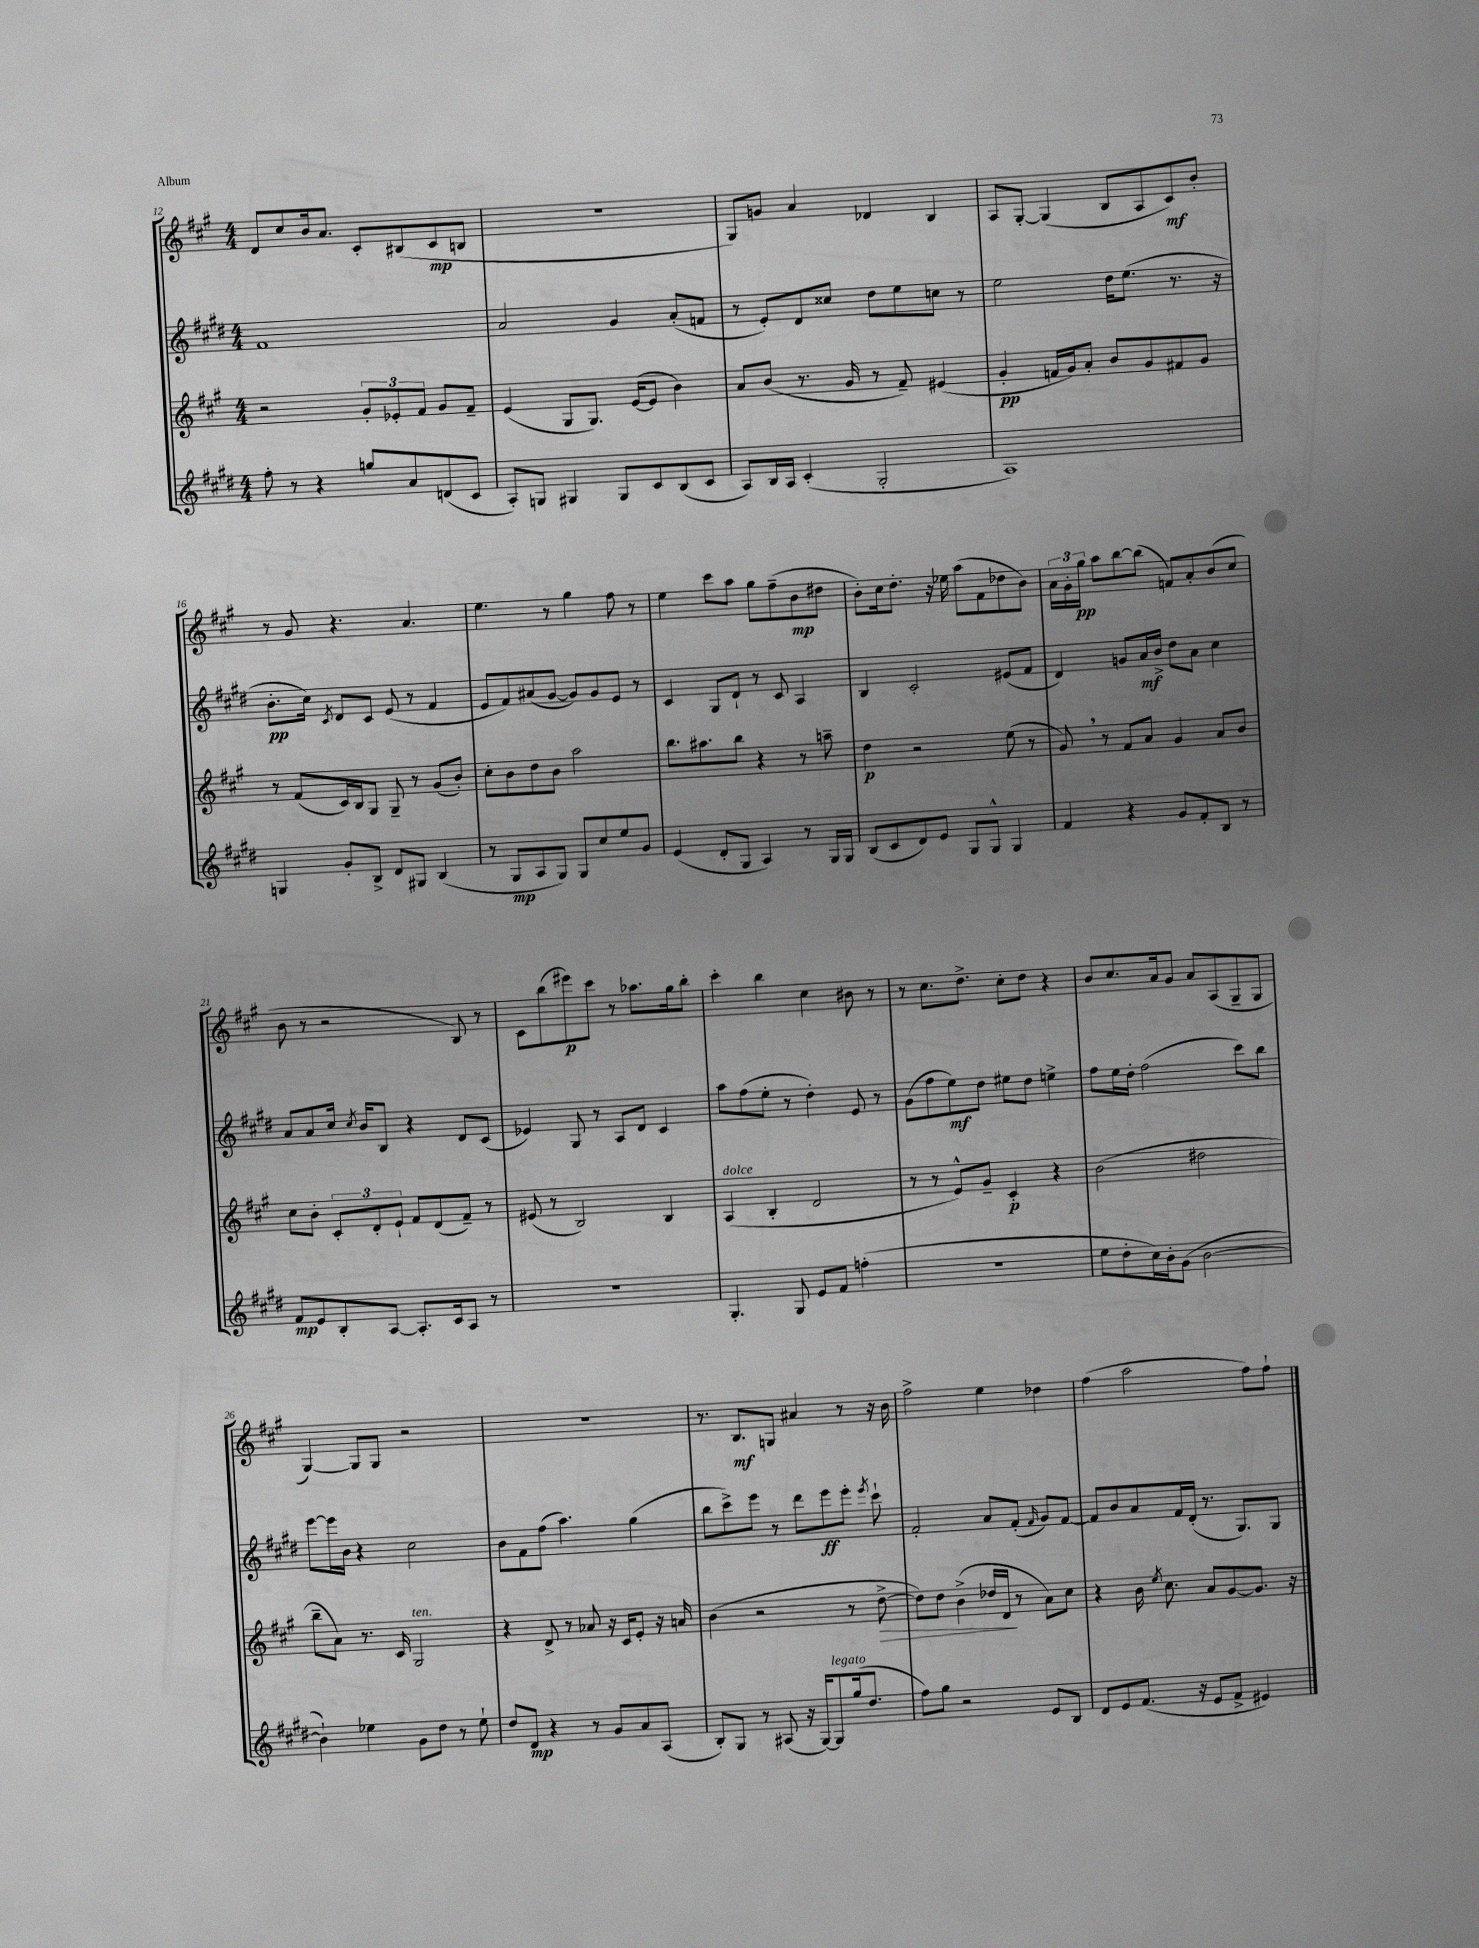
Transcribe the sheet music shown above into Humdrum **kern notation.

**kern	**dynam	**kern	**dynam	**kern	**dynam	**kern	**dynam
*part4	*part4	*part3	*part3	*part2	*part2	*part1	*part1
*staff4	*staff4	*staff3	*staff3	*staff2	*staff2	*staff1	*staff1
*clefG2	*	*clefG2	*	*clefG2	*	*clefG2	*
*k[f#c#g#d#]	*	*k[f#c#g#]	*	*k[f#c#g#d#]	*	*k[f#c#g#]	*
*M4/4	*	*M4/4	*	*M4/4	*	*M4/4	*
=12	=12	=12	=12	=12	=12	=12	=12
8ff#'\	.	2r	.	1f#	.	8d/L	.
8r	.	.	.	.	.	8cc#/	.
4r	.	.	.	.	.	16b/k	.
.	.	.	.	.	.	8.a/J	.
8ggn/L	.	12g#'/L	.	.	.	8c#'/L	.
.	.	12e-X'/	.	.	.	.	.
8a/	.	.	.	.	.	(8B#X/	.
.	.	12f#/J	.	.	.	.	.
(8dn/	.	8g#/L	.	.	.	8c#/	mp
8c#/J	.	8f#~/J	.	.	.	8Bn/J	.
=13	=13	=13	=13	=13	=13	=13	=13
8A'/L)	.	(4e/	.	2a/	.	1r	.
8Gn/J	.	.	.	.	.	.	.
4G#X/	.	8G#/L	.	.	.	.	.
.	.	8.G#/J)	.	.	.	.	.
8G#/L	.	.	.	4g#/	.	.	.
.	.	([16e/KL	.	.	.	.	.
8c#/	.	8e/J]	.	.	.	.	.
(8B/	.	4b\)	.	(8a'/L	.	.	.
8c#/J	.	.	.	8fn/J	.	.	.
=14	=14	=14	=14	=14	=14	=14	=14
8A/L)	.	8a/L	.	8r	.	8G#/L)	.
16B/L	.	(8b/J	.	8e'/L)	.	8gn/J	.
16A/JJ	.	.	.	.	.	.	.
(4c#'/	.	8.r	.	8d#/	.	4a/	.
.	.	.	.	8cc##X/J	.	.	.
.	.	16g#/	.	.	.	.	.
2G#'/	.	8r	.	8dd#\L	.	4d-X/	.
.	.	8f#~/)	.	8ee\	.	.	.
.	.	(4e#X/	.	8ccn\J	.	4B/	.
.	.	.	.	8r	.	.	.
=15	=15	=15	=15	=15	=15	=15	=15
1A)	.	4g#'/	pp	2ee\	.	8A/L	.
.	.	.	.	.	.	[8G#'/J	.
.	.	16fn/LL	.	.	.	(4G#/]	.
.	.	16g#/J)	.	.	.	.	.
.	.	8a'/J	.	.	.	.	.
.	.	8b/L	.	16dd#\KL	.	8B/L	.
.	.	.	.	(8.ee\J	.	.	.
.	.	8g#/	.	.	.	8A/	.
.	.	8f#X/	.	8.r	.	8c#/)	mf
.	.	8g#/J	.	.	.	8b'/J	.
.	.	.	.	16r	.	.	.
!!LO:LB:g=z
=16	=16	=16	=16	=16	=16	=16	=16
4Gn/	.	8r	.	8.b'\L	pp	8r	.
.	.	(8f#/L	.	.	.	8g#/	.
.	.	.	.	16cc#\Jk)	.	.	.
.	.	.	.	8qc#/	.	.	.
8g#'/L	.	16c#/L)	.	8d#/L	.	4.r	.
.	.	16B/J	.	.	.	.	.
8B^/J	.	8G#/J	.	8c#/J	.	.	.
8d#/L	.	8G#~/	.	(8e/	.	.	.
8G#X/J	.	8r	.	8r	.	4.a/	.
(4B/	.	(8g#/L	.	4f#/	.	.	.
.	.	8b'/J)	.	.	.	.	.
=17	=17	=17	=17	=17	=17	=17	=17
8r	.	8cc#'\L	.	8e/L	.	4.ee\	.
8G#/L	mp	8b\	.	8f#/)	.	.	.
8A/	.	8dd\	.	(8a#X/	.	.	.
8G#/J)	.	8b\J	.	[8g#/J	.	8r	.
8G#/L	.	2aa\	.	8g#/L])	.	4gg#\	.
8cc#/	.	.	.	8g#/	.	.	.
8ee/	.	.	.	8e/J	.	8ff#\	.
8g#/J	.	.	.	8r	.	8r	.
=18	=18	=18	=18	=18	=18	=18	=18
(4e/	.	8.bb\L	.	4c#/	.	4ee\	.
.	.	8.aa#X\	.	.	.	.	.
8d#'/L	.	.	.	8G#/L	.	8ccc#\L	.
8G#/J	.	8bb\J	.	8d#`/J	.	8aa\J	.
4A/)	.	4r	.	8r	.	8gg#\L	.
.	.	.	.	8c#/	.	(8ff#~\	.
8r	.	8r	.	4A/	.	8b\	mp
16G#/LL	.	8aan~\	.	.	.	8dd#X\J	.
16G#/JJ	.	.	.	.	.	.	.
=19	=19	=19	=19	=19	=19	=19	=19
(8B/L	.	4dd\	p	4B/	.	8b'\L)	.
8c#/	.	.	.	.	.	16cc#\k	.
.	.	.	.	.	.	8.dd'\J	.
8d#/)	.	2r	.	2c#'/	.	.	.
8e/J	.	.	.	.	.	16r	.
.	.	.	.	.	.	16ee-X\	.
8G#/L	.	.	.	.	.	(8aa\L	.
8G#^^/J	.	.	.	.	.	8f#\	.
4G#/	.	(8ee\	.	(8e#X/L	.	8dd-X\	.
.	.	8r	.	8f#/J	.	8b\J)	.
=20	=20	=20	=20	=20	=20	=20	=20
4f#/	.	8g#,/)	.	4d#/)	.	24a\LL	.
.	.	.	.	.	.	24g#'\	.
.	.	.	.	.	.	24gg#\JJ	pp
.	.	8r	.	.	.	8aa\L	.
4r	.	8f#/L	.	8gn/L	.	[8bb\	.
.	.	8a/J	.	16a/L	mf	(8bb\J]	.
.	.	.	.	16b^/JJ	.	.	.
8g#/L	.	4g#/	.	8dd#\L	.	8fn/L)	.
8f#'/	.	.	.	8a\J	.	8a'/	.
8B/J	.	8a/L	.	4cc#\	.	(8b/	.
8r	.	8b/J	.	.	.	8cc#/J	.
!!LO:LB:g=z
=21	=21	=21	=21	=21	=21	=21	=21
8f#/L	mp	8cc#\L	.	8a/L	.	8b\	.
8e/	.	8b'\J	.	8a/	.	8r	.
8B'/	.	12c#'/L	.	16cc#/Jk	.	2r	.
.	.	.	.	8qcc#/	.	.	.
.	.	.	.	16b/KL	.	.	.
.	.	12d'/	.	.	.	.	.
[8A/J	.	.	.	8B/J	.	.	.
.	.	12e`/J	.	.	.	.	.
8.A'/L]	.	8f#/L	.	4r	.	.	.
.	.	(8d/	.	.	.	.	.
16c#/k	.	.	.	.	.	.	.
8A/J	.	8f#~/J)	.	8d#/L	.	8B/)	.
8r	.	8r	.	(8c#/J	.	8r	.
=22	=22	=22	=22	=22	=22	=22	=22
1r	.	(8e#X/	.	4e-X/)	.	8c#\L	.
.	.	8r	.	.	.	(8bb\	.
.	.	2B/)	.	8G#/	.	8eee#X\)	p
.	.	.	.	8r	.	8ccc#\J	.
.	.	.	.	8A/L	.	8r	.
.	.	.	.	8d#/J	.	8.aa-X\L	.
.	.	4B/	.	4c#/	.	.	.
.	.	.	.	.	.	16gg#\k	.
.	.	.	.	.	.	8bb'\J	.
=23	=23	=23	=23	=23	=23	=23	=23
!	!	!LO:TX:a:i:t=dolce	!	!	!	!	!
4.G#'/	.	(4A/	.	8aa\L	.	4ccc#'\	.
.	.	.	.	(8ff#\	.	.	.
.	.	4B'/	.	8ee'\J	.	4bb\	.
8G#/	.	.	.	8r	.	.	.
8e/L	.	2d/	.	4dd#'\)	.	4cc#\	.
8f#/J	.	.	.	.	.	.	.
(4ffn'\	.	.	.	8e/	.	8b#X\	.
.	.	.	.	8r	.	8r	.
=24	=24	=24	=24	=24	=24	=24	=24
1r	.	8r	.	(8g#\L	.	8r	.
.	.	8r	.	8ff#\	.	8.cc#\L	.
.	.	8e^^/L)	.	8ee\)	mf	.	.
.	.	.	.	.	.	8.dd^\J	.
.	.	8g#~/J	.	8dd#\J	.	.	.
.	.	4c#'/	p	8ee#X\L	.	8cc#'\L	.
.	.	.	.	8dd#\J	.	8dd\J	.
.	.	4r	.	4een^\	.	4r	.
=25	=25	=25	=25	=25	=25	=25	=25
8ee\L	.	(2b\	.	8ff#\L	.	8b/L	.
8dd#'\	.	.	.	16ee\L	.	8.cc#/	.
.	.	.	.	16dd#'\JJ	.	.	.
16cc#\L)	.	.	.	(2ff#\	.	.	.
16b'\J	.	.	.	.	.	16a/k	.
(8g#\J	.	.	.	.	.	8g#/J	.
[2b\	.	2dd#X\	.	.	.	8a/L	.
.	.	.	.	.	.	(8A/	.
.	.	.	.	8ccc#\L)	.	8G#~/	.
.	.	.	.	8bb\J	.	8G#/J	.
!!LO:LB:g=z
=26	=26	=26	=26	=26	=26	=26	=26
4b`\])	.	8bb~\L	.	[8eee\L	.	[4G#/)	.
.	.	8a\J)	.	16eee\L]	.	.	.
.	.	.	.	16b\JJ	.	.	.
4ee-X\	.	8.r	.	4r	.	8G#/L]	.
.	.	.	.	.	.	8G#/J	.
.	.	16c#/	.	.	.	.	.
!	!	!LO:TX:a:i:t=ten.	!	!	!	!	!
8g#\L	.	2G#/	.	2cc#\	.	2r	.
8dd#\J	.	.	.	.	.	.	.
8r	.	.	.	.	.	.	.
8ee-`\	.	.	.	.	.	.	.
=27	=27	=27	=27	=27	=27	=27	=27
8dd#/L	.	4r	.	8b\L	.	1r	.
8d#/J	mp	.	.	8f#\	.	.	.
4r	.	8d^/	.	(8ff#\J	.	.	.
.	.	8r	.	4.aa\)	.	.	.
8r	.	8a-X/	.	.	.	.	.
8g#/L	.	16r	.	.	.	.	.
.	.	16c#/KL	.	.	.	.	.
8a/	.	8e'/J	.	(4gg#\	.	.	.
(8A/J	.	16r	.	.	.	.	.
.	.	16an/	.	.	.	.	.
=28	=28	=28	=28	=28	=28	=28	=28
8B'/L)	.	(4b\	.	8bb\L	.	8.r	.
8G#/J	.	.	.	8ccc#^\)	.	.	.
.	.	.	.	.	.	8.B/L	mf
8r	.	2r	.	8eee\J	.	.	.
(8A#X/	.	.	.	8r	.	8Gn/J	.
16r	.	.	.	8ddd#\L	.	4a#X/	.
[16G#/KL)	.	.	.	.	.	.	.
!LO:TX:a:i:t=legato	!	!	!	!	!	!	!
8G#/]	.	.	.	8eee\	ff	.	.
(16gg#/k	.	8r	.	8eee'\J	.	8r	.
8.dd#/J	.	.	.	.	.	.	.
.	.	.	.	8qeee/	.	.	.
!	!	!	!LO:HP:b	!	!	!	!
.	.	[8dd^\	>	8ccc#`\	.	16r	.
.	.	.	.	.	.	16b\	.
=29	=29	=29	=29	=29	=29	=29	=29
8ff#\L)	.	8dd\L])	.	2f#'/	.	2ff#^\	.
8gg#\J	.	8dd\J	.	.	.	.	.
2r	.	(4b^\	.	.	.	.	.
.	.	16dd-X/LL	.	8a/L	.	4ee\	.
.	.	16d/JJ	.	.	.	.	.
.	.	8r	]	(8f#'/J	.	.	.
.	.	.	.	16qqf#/	.	.	.
8e/L	.	8a\L)	.	8g#/L)	.	4dd-X\	.
8B/J	.	8cc#\J	.	[8f#/J	.	.	.
=30	=30	=30	=30	=30	=30	=30	=30
8d#/L	.	4r	.	8f#/L]	.	(4ff#\	.
8e/	.	.	.	8b/	.	.	.
(8.f#/J	.	16b\	.	8a/	.	2aa\	.
.	.	8qee/	.	.	.	.	.
.	.	8.cc#\	.	.	.	.	.
.	.	.	.	16f#/L	.	.	.
16r	.	.	.	(16d#'/JJ	.	.	.
8e/L	.	8a/L	.	8.r	.	.	.
8f#^/J	.	[8g#/	.	.	.	.	.
.	.	.	.	8.G#/L)	.	.	.
4e#X/)	.	8.g#/J]	.	.	.	8ff#\L)	.
.	.	.	.	8G#/J	.	8ff#`\J	.
.	.	16r	.	.	.	.	.
==	==	==	==	==	==	==	==
*-	*-	*-	*-	*-	*-	*-	*-
